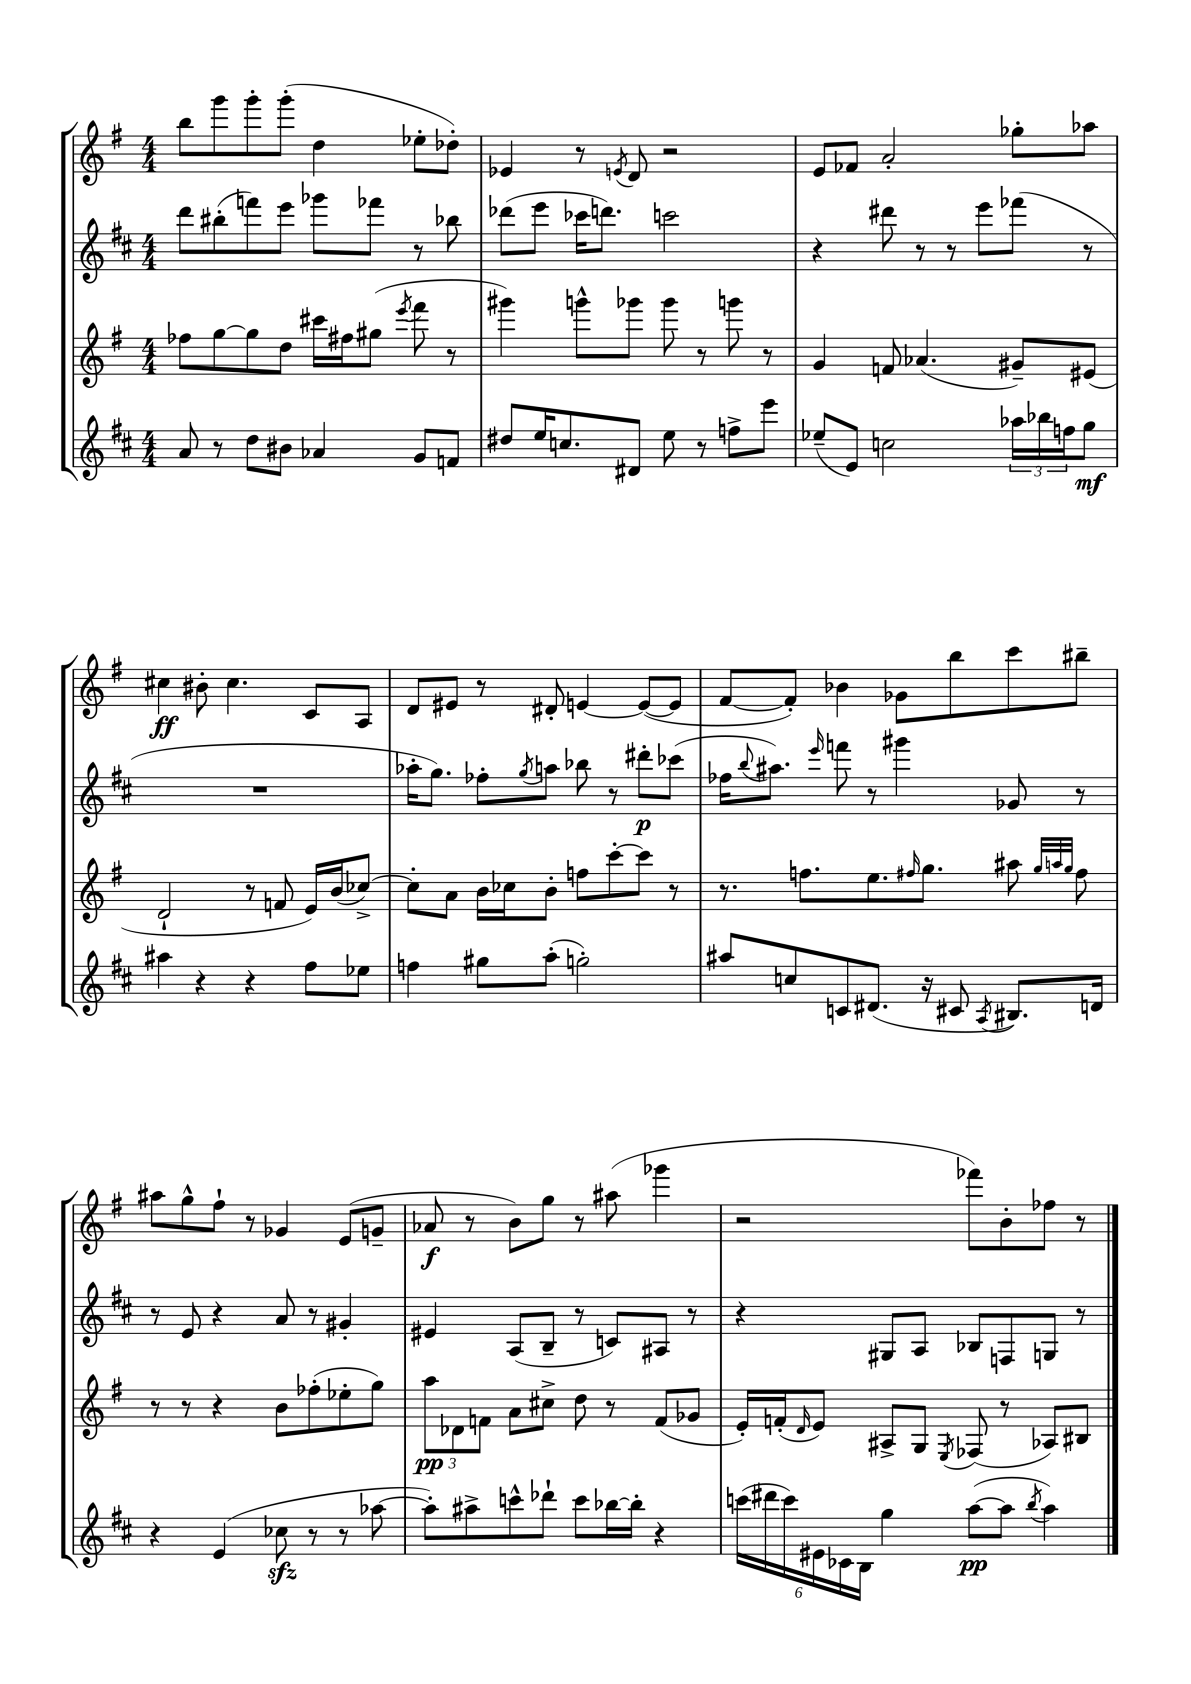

**kern	**dynam	**kern	**dynam	**kern	**dynam	**kern	**dynam
*part4	*part4	*part3	*part3	*part2	*part2	*part1	*part1
*staff4	*staff4	*staff3	*staff3	*staff2	*staff2	*staff1	*staff1
*clefG2	*	*clefG2	*	*clefG2	*	*clefG2	*
*k[f#c#]	*	*k[f#]	*	*k[f#c#]	*	*k[f#]	*
*M4/4	*	*M4/4	*	*M4/4	*	*M4/4	*
=7	=7	=7	=7	=7	=7	=7	=7
8a/	.	8ff-X\L	.	8ddd\L	.	8bb\L	.
8r	.	[8gg\	.	(8bb#X'\	.	8ggg\	.
8dd\L	.	8gg\]	.	8fffn\)	.	8ggg'\	.
8b#X\J	.	8dd\J	.	8eee\J	.	(8ggg'\J	.
4a-X/	.	16ccc#X\LL	.	8ggg-X\L	.	4dd\	.
.	.	16ff#X\J	.	.	.	.	.
.	.	(8gg#X\J	.	8fff-X\J	.	.	.
.	.	8qeee/	.	.	.	.	.
8g/L	.	8fff#\	.	8r	.	8ee-X'\L	.
8fn/J	.	8r	.	8bb-X\	.	8dd-X'\J)	.
=8	=8	=8	=8	=8	=8	=8	=8
8dd#X/L	.	4ggg#X\)	.	(8ddd-X\L	.	4e-X/	.
16ee/K	.	.	.	8eee\J	.	.	.
8.ccn/	.	.	.	.	.	.	.
.	.	8gggn^^\L	.	16ccc-X\KL	.	8r	.
.	.	.	.	8.dddn\J)	.	.	.
.	.	.	.	.	.	8qen/	.
8d#X/J	.	8ggg-X\J	.	.	.	8d/	.
8ee\	.	8ggg-\	.	2cccn\	.	2r	.
8r	.	8r	.	.	.	.	.
8ffn^\L	.	8gggn\	.	.	.	.	.
8eee\J	.	8r	.	.	.	.	.
=9	=9	=9	=9	=9	=9	=9	=9
(8ee-X~/L	.	4g/	.	4r	.	8e/L	.
8e/J)	.	.	.	.	.	8f-X/J	.
2ccn\	.	8fn/	.	8ddd#X\	.	2a'/	.
.	.	(4.a-X/	.	8r	.	.	.
.	.	.	.	8r	.	.	.
.	.	.	.	8eee\L	.	.	.
24aa-X\LL	.	8g#X~/L)	.	(8fff-X\J	.	8gg-X'\L	.
24bb-X\	.	.	.	.	.	.	.
24ffn\J	.	.	.	.	.	.	.
8gg\J	mf	(8e#X/J	.	8r	.	8aa-X\J	.
!!LO:LB:g=z
=10	=10	=10	=10	=10	=10	=10	=10
4aa#X\	.	2d`/	.	1r	.	4cc#X\	ff
4r	.	.	.	.	.	8b#X'\	.
.	.	.	.	.	.	4.cc#\	.
4r	.	8r	.	.	.	.	.
.	.	8fn/	.	.	.	.	.
8ff#\L	.	16e/LL)	.	.	.	8c/L	.
.	.	(16b/J	.	.	.	.	.
8ee-X\J	.	[8cc-X^/J)	.	.	.	8A/J	.
=11	=11	=11	=11	=11	=11	=11	=11
4ffn\	.	8cc-'\L]	.	16aa-X'\KL	.	8d/L	.
.	.	.	.	8.gg\J)	.	.	.
.	.	8a\J	.	.	.	8e#X/J	.
8gg#X\L	.	16b\LL	.	8ff-X'\L	.	8r	.
.	.	16cc-X\J	.	.	.	.	.
.	.	.	.	8qgg/	.	.	.
(8aa'\J	.	8b'\J	.	8aan\J	.	8d#X'/	.
2ggn'\)	.	8ffn\L	.	8bb-X\	.	[4en/	.
.	.	[8ccc'\	.	8r	.	.	.
.	.	8ccc\J]	.	8ddd#X'\L	p	(8e/L_	.
.	.	8r	.	(8ccc-X\J	.	8e/J]	.
=12	=12	=12	=12	=12	=12	=12	=12
8aa#X/L	.	8.r	.	16ff-X\KL	.	[8f#/L	.
.	.	.	.	8qqbb/	.	.	.
.	.	.	.	8.aa#X\J)	.	.	.
8ccn/	.	.	.	.	.	8f#'/J])	.
.	.	8.ffn\L	.	.	.	.	.
.	.	.	.	16qqeee/	.	.	.
8cn/	.	.	.	8fffn\	.	4b-X\	.
(8.d#X/J	.	8.ee\	.	8r	.	.	.
.	.	.	.	4ggg#X\	.	8g-X\L	.
.	.	16qqff#X/	.	.	.	.	.
16r	.	8.gg\J	.	.	.	.	.
8c#X/	.	.	.	.	.	8bb\	.
8qA/	.	.	.	.	.	.	.
8.B#X/L)	.	8aa#X\	.	8g-X/	.	8ccc\	.
.	.	32qqgg/LLL	.	.	.	.	.
.	.	32qqaan/	.	.	.	.	.
.	.	32qqgg/JJJ	.	.	.	.	.
.	.	8ff#\	.	8r	.	8bb#X~\J	.
16dn/Jk	.	.	.	.	.	.	.
!!LO:LB:g=z
=13	=13	=13	=13	=13	=13	=13	=13
4r	.	8r	.	8r	.	8aa#X\L	.
.	.	8r	.	8e/	.	8gg^^\	.
(4e/	.	4r	.	4r	.	8ff#`\J	.
.	.	.	.	.	.	8r	.
8cc-Xzz\	.	8b\L	.	8a/	.	4g-X/	.
8r	.	(8ff-X'\	.	8r	.	.	.
8r	.	8ee-X'\	.	4g#X'/	.	(8e/L	.
[8aa-X\	.	8gg\J)	.	.	.	8gn~/J	.
=14	=14	=14	=14	=14	=14	=14	=14
8aa-'\L])	.	12aa\L	pp	4e#X/	.	8a-X/	f
.	.	12d-X\	.	.	.	.	.
8aa#X^\	.	.	.	.	.	8r	.
.	.	12fn\J	.	.	.	.	.
8cccn^^\	.	8a\L	.	(8A/L	.	8b\L)	.
8ddd-X`\J	.	8cc#X^\J	.	8B~/J	.	8gg\J	.
8ccc\L	.	8dd\	.	8r	.	8r	.
[16bb-X\L	.	8r	.	8cn/L)	.	(8aa#X\	.
16bb-'\JJ]	.	.	.	.	.	.	.
4r	.	(8f/L	.	8A#X/J	.	4ggg-X\	.
.	.	8g-X/J	.	8r	.	.	.
=15	=15	=15	=15	=15	=15	=15	=15
(24cccn\LL	.	16e'/LL)	.	4r	.	2r	.
24ddd#X\	.	.	.	.	.	.	.
.	.	(16fn'/J	.	.	.	.	.
24ccc\)	.	.	.	.	.	.	.
.	.	16qqd/	.	.	.	.	.
24e#X\	.	8e/J)	.	.	.	.	.
24c-X\	.	.	.	.	.	.	.
24B\JJ	.	.	.	.	.	.	.
4gg\	.	8A#X^/L	.	8G#X/L	.	.	.
.	.	8G/J	.	8A/J	.	.	.
.	.	8qE/	.	.	.	.	.
([8aa\L	pp	(8F-X/	.	8B-X/L	.	8fff-X\L)	.
8aa\J]	.	8r	.	8Fn/	.	8b'\	.
8qbb/	.	.	.	.	.	.	.
4aa\)	.	8A-X/L)	.	8Gn/J	.	8ff-X\J	.
.	.	8B#X/J	.	8r	.	8r	.
==	==	==	==	==	==	==	==
*-	*-	*-	*-	*-	*-	*-	*-
